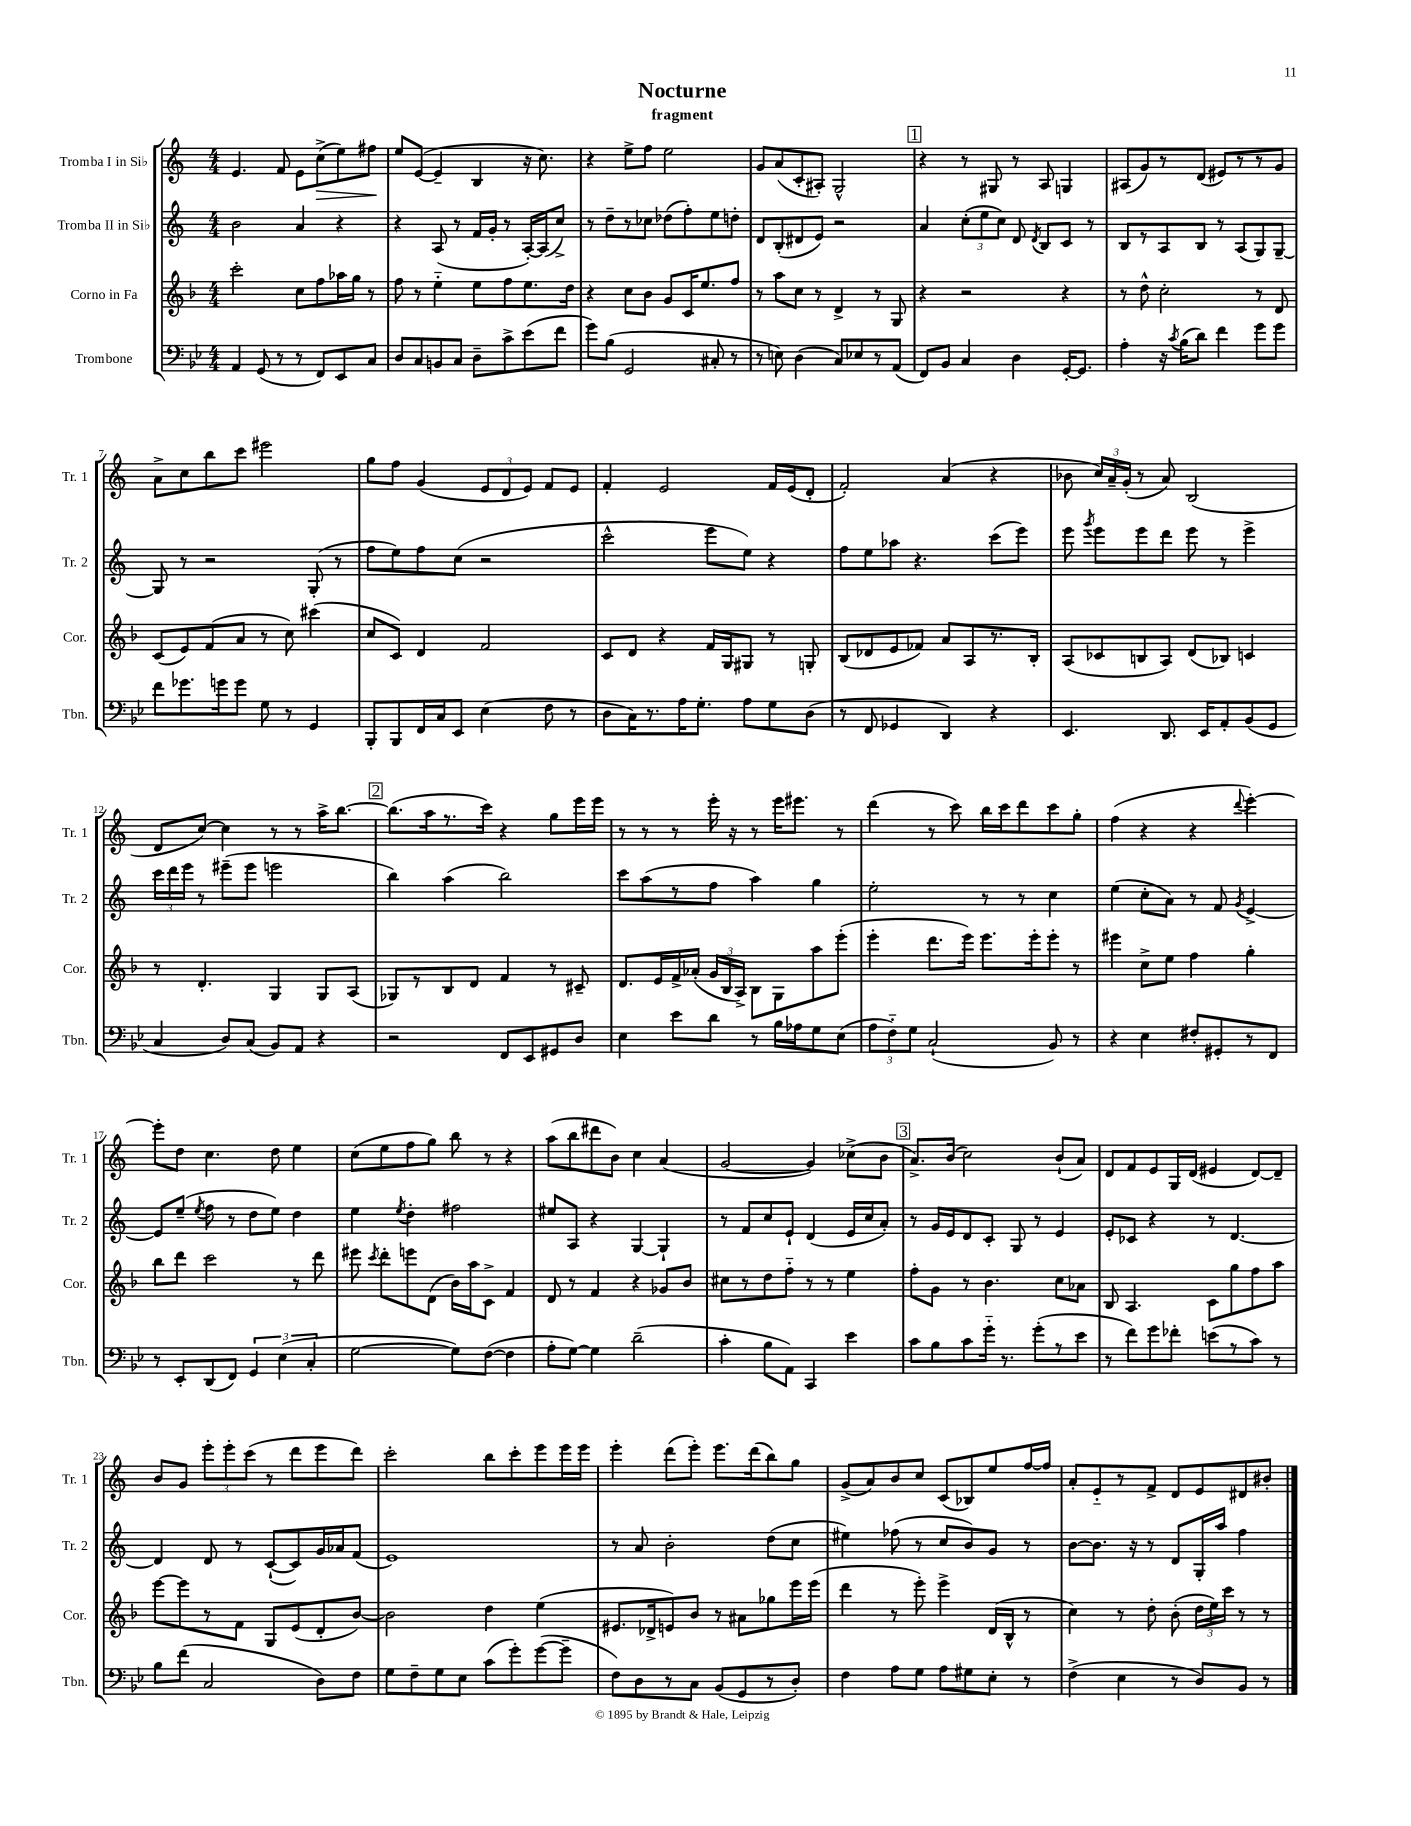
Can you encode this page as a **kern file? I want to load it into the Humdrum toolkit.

**kern	**kern	**kern	**kern
*staff4	*staff3	*staff2	*staff1
*clefF4	*clefG2	*clefG2	*clefG2
*k[b-e-]	*k[b-]	*k[]	*k[]
*M4/4	*M4/4	*M4/4	*M4/4
4AA	2ccc'	2b	4.e
(8GG	.	.	.
8r	.	.	8f
8r	8cc	4a	8e
8FF)	8ff	.	(8cc^
8EE-	16aa-	4r	8ee)
.	16gg	.	.
8C	8r	.	8ff#
=	=	=	=
8D	8ff	4r	8ee
8C	8r	.	([8e
8BB	4ee'~	(8A	4e~]
8C	.	8r	.
8D~	8ee	16f	4B
.	.	16g'	.
8c^	8ff	8r	.
(8e-	8.ee	[16A')	16r
.	.	(16A]	8.cc)
8f	.	8cc^)	.
.	16dd	.	.
=	=	=	=
8g)	4r	8r	4r
(8B-	.	8dd~	.
2GG	8cc	8r	8ee^
.	8b-	8cc-	8ff
.	8g	(8dd-	2ee
.	16c	8ff')	.
.	8.ee	.	.
8C#'	.	8ee	.
8r	8ff	8dd'	.
=	=	=	=
8r	8r	8d	8g
8E)	8aa	(8B'	(8a
(4D	8cc	8d#	8c'
.	8r	8e)	8A#')
8C)	4d^	2r	2G^^
8E-	.	.	.
8r	8r	.	.
(8AA	8G	.	.
=	=	=	=
8FF)	4r	4a	4r
8BB-	.	.	.
4C	2r	(12cc'	8r
.	.	12ee	.
.	.	.	8G#
.	.	12cc)	.
4D	.	8d	8r
.	.	8qd	.
.	.	8B	8A
[16GG'	4r	8c	4G
8.GG]	.	.	.
.	.	8r	.
=	=	=	=
4A'	8r	8B	(8A#
.	8dd^^	8r	8g)
16r	2cc'	8A	8r
8qc	.	.	.
(16B-	.	.	.
8d)	.	8B	(8d
4f	.	8r	8e#)
.	.	(8A	8r
8g	8r	8G)	8r
8g	8d	[8G~	8g
=	=	=	=
8f	(8c	8G]	8a^
8.g-	8e)	8r	8cc
.	(8f	2r	8bb
16g	.	.	.
8g	8a	.	8ccc
8G	8r	.	2eee#
8r	8cc)	.	.
4GG	(4ccc#	(8G'	.
.	.	8r	.
=	=	=	=
8BBB-'	8cc	8ff	8gg
8BBB-	8c)	8ee)	8ff
16FF	4d	8ff	(4g
16C	.	.	.
8EE-	.	(8cc	.
(4E-	2f	2r	12e
.	.	.	12d
.	.	.	12e)
8F	.	.	8f
8r	.	.	8e
=	=	=	=
8D	8c	2ccc^^	4f'
16C)	8d	.	.
8.r	.	.	.
.	4r	.	2e
16A	.	.	.
8.G'	.	.	.
.	16f	8eee	.
.	16G	.	.
8A	8G#	8ee)	.
8G	8r	4r	16f
.	.	.	(16e
(8D	8G'	.	8d'
=	=	=	=
8r	(8B-	8ff	2f')
8FF	8d-	8ee	.
4GG-	8e	8aa-	.
.	8f-)	4.r	.
4DD)	8a	.	(4a
.	8A	.	.
4r	8.r	(8ccc	4r
.	.	8eee)	.
.	16B-'	.	.
=	=	=	=
4.EE-	(8A	8eee	8b-
.	.	8qggg	.
.	8c-	8eee	24cc)
.	.	.	24a~
.	.	.	(24g'
.	8B	8eee	8r
8.DD	8A)	8ddd	8a)
.	(8d	8eee	(2B
16EE-	.	.	.
8AA'	8B-)	8r	.
(8BB-	4c	4eee^	.
8GG	.	.	.
=	=	=	=
4C	8r	24ccc	8d
.	.	24ddd	.
.	.	24eee	.
.	4.d'	8r	[8cc)
8D)	.	(8eee#~	4cc]
(8C	.	8eee#	.
8BB-)	4G	2eee	8r
8AA	.	.	8r
4r	8G	.	16aa^
.	.	.	[8.bb
.	(8A	.	.
=	=	=	=
2r	8G-)	4bb)	(8.bb]
.	8r	.	.
.	.	.	16aa
.	8B-	(4aa	8.r
.	8d	.	.
.	.	.	16ccc)
8FF	4f	2bb)	4r
8EE-	.	.	.
8GG#	8r	.	8gg
8D	8c#~	.	16eee
.	.	.	16eee
=	=	=	=
4E-	8.d	8ccc	8r
.	.	(8aa	8r
.	16e	.	.
8e-	16f^	8r	8r
.	(16a-'	.	.
8d	24g	8ff	16eee'
.	24B-	.	.
.	.	.	16r
.	24A^)	.	.
8r	8B-	4aa)	8r
16B-	8G	.	16eee
16A-	.	.	8.eee#
8G	8aa	4gg	.
(8E-	(8eee'	.	8r
=	=	=	=
12A	4eee'	2ee'	(4ddd
12F'~)	.	.	.
12G	.	.	.
(2C`	8.ddd	.	8r
.	.	.	8ccc)
.	16eee)	.	.
.	8.eee	8r	16bb
.	.	.	16ccc
.	.	8r	8ddd
.	16eee'	.	.
8BB-)	8eee'	4cc	8ccc
8r	8r	.	8gg'
=	=	=	=
4r	4eee#	(4ee	(4ff
4E-	8cc^	8cc'	4r
.	8ee	8a)	.
8F#'	4ff	8r	4r
8GG#'	.	8f	.
.	.	8qg	8qqddd
8r	4gg'	[4e^	[4eee')
8FF	.	.	.
=	=	=	=
8r	8bb-	8e]	8eee']
8EE-'	8ddd	(8ee~	8dd
.	.	8qee	.
(8DD	2ccc	8ff	4.cc
8FF)	.	8r	.
6GG	.	8dd	.
.	.	8ee)	8dd
(6E-	.	.	.
.	8r	4dd	4ee
6C'	.	.	.
.	8ddd	.	.
=	=	=	=
[2G	8eee#	4ee	(8cc
.	8qccc	.	.
.	8ddd'	.	8ee
.	.	8qee	.
.	8eee	4dd'	8ff
.	(8d	.	8gg)
8G])	16b-)	2ff#	8bb
.	16aa	.	.
([8F	8c^	.	8r
4F]	4f	.	4r
=	=	=	=
8A'	8d	8ee#	(8aa
[8G)	8r	8A	8bb
4G]	4f	4r	8ddd#
.	.	.	8b)
(2d~	4r	[4G	4cc
.	8g-	4G`]	(4a
.	8b-	.	.
=	=	=	=
4c'	8cc#	8r	[2g
.	8r	8f	.
8B-	8dd	8cc	.
8AA)	8ff'~	8e`	.
4CC	8r	(4d	4g])
.	8r	.	.
4e-	4ee	16e	(8cc-^
.	.	16cc	.
.	.	8a')	8b
=	=	=	=
8c	8ff'	8r	8.a^)
8B-	8g	16g	.
.	.	16e	(16b
8c	8r	8d	2cc)
16g'~	4.b-	8c'	.
8.r	.	.	.
.	.	8G	.
(8g'	.	8r	.
8r	8cc	4e	(8b`
8e-	8a-	.	8a)
=	=	=	=
8r	8B-	8e'	8d
8f)	4.A	8c-	8f
8g	.	4r	8e
8f-'	.	.	16G
.	.	.	(16d
(8e	8c	8r	4e#
8r	8gg	[4.d	.
8c)	8ff	.	[8d)
8r	8aa	.	8d~]
=	=	=	=
8B-	[8eee	4d]	8b
(8f	8eee]	.	8g
2C	8r	8d	12eee'
.	.	.	12eee'
.	8f	8r	.
.	.	.	(12ccc
.	8G	([8c`	8r
.	(8e	8c])	8ddd
8D)	8d'	16g	8eee
.	.	16a-	.
8F	[8b-)	(8f	8ddd)
=	=	=	=
8G	2b-]	1e)	2ccc'
8F~	.	.	.
8G	.	.	.
8E-	.	.	.
(8c	4dd	.	8bb
8g')	.	.	8ccc'
([8g	(4ee	.	8eee
8g~]	.	.	16eee
.	.	.	16eee
=	=	=	=
8F)	8.e#	8r	4eee'
8D	.	8a	.
.	16d-^	.	.
8r	8e)	2b'	(8ddd
8C	8b-	.	8eee')
(8BB-	8r	.	8.eee
8GG	8a#	.	.
.	.	.	(16ddd
8r	8gg-	(8dd	8bb)
8D')	16eee	8cc	8gg
.	(16eee	.	.
=	=	=	=
4F	4ddd	4ee#)	(8g^
.	.	.	8a)
8A	8r	(8ff-	8b
8G	8eee')	8r	8cc
8A	4eee^	8cc	(8c
8G#	.	8b)	8B-)
8E-'	(16d	8g	8ee
.	16B-^^	.	.
8r	8r	8r	[16ff
.	.	.	16ff]
=	=	=	=
(4F^	4cc)	[8b	8a'
.	.	8.b]	8e'~
4E-	8r	.	8r
.	.	16r	.
.	8dd'	8r	8f^
8r	(8b-'	8d	8d
8D)	24dd	16G'	8e
.	24ee)	.	.
.	.	16aa	.
.	24ccc	.	.
8BB-	8r	4ff	8d#
8r	8r	.	8b#'
==	==	==	==
*-	*-	*-	*-
